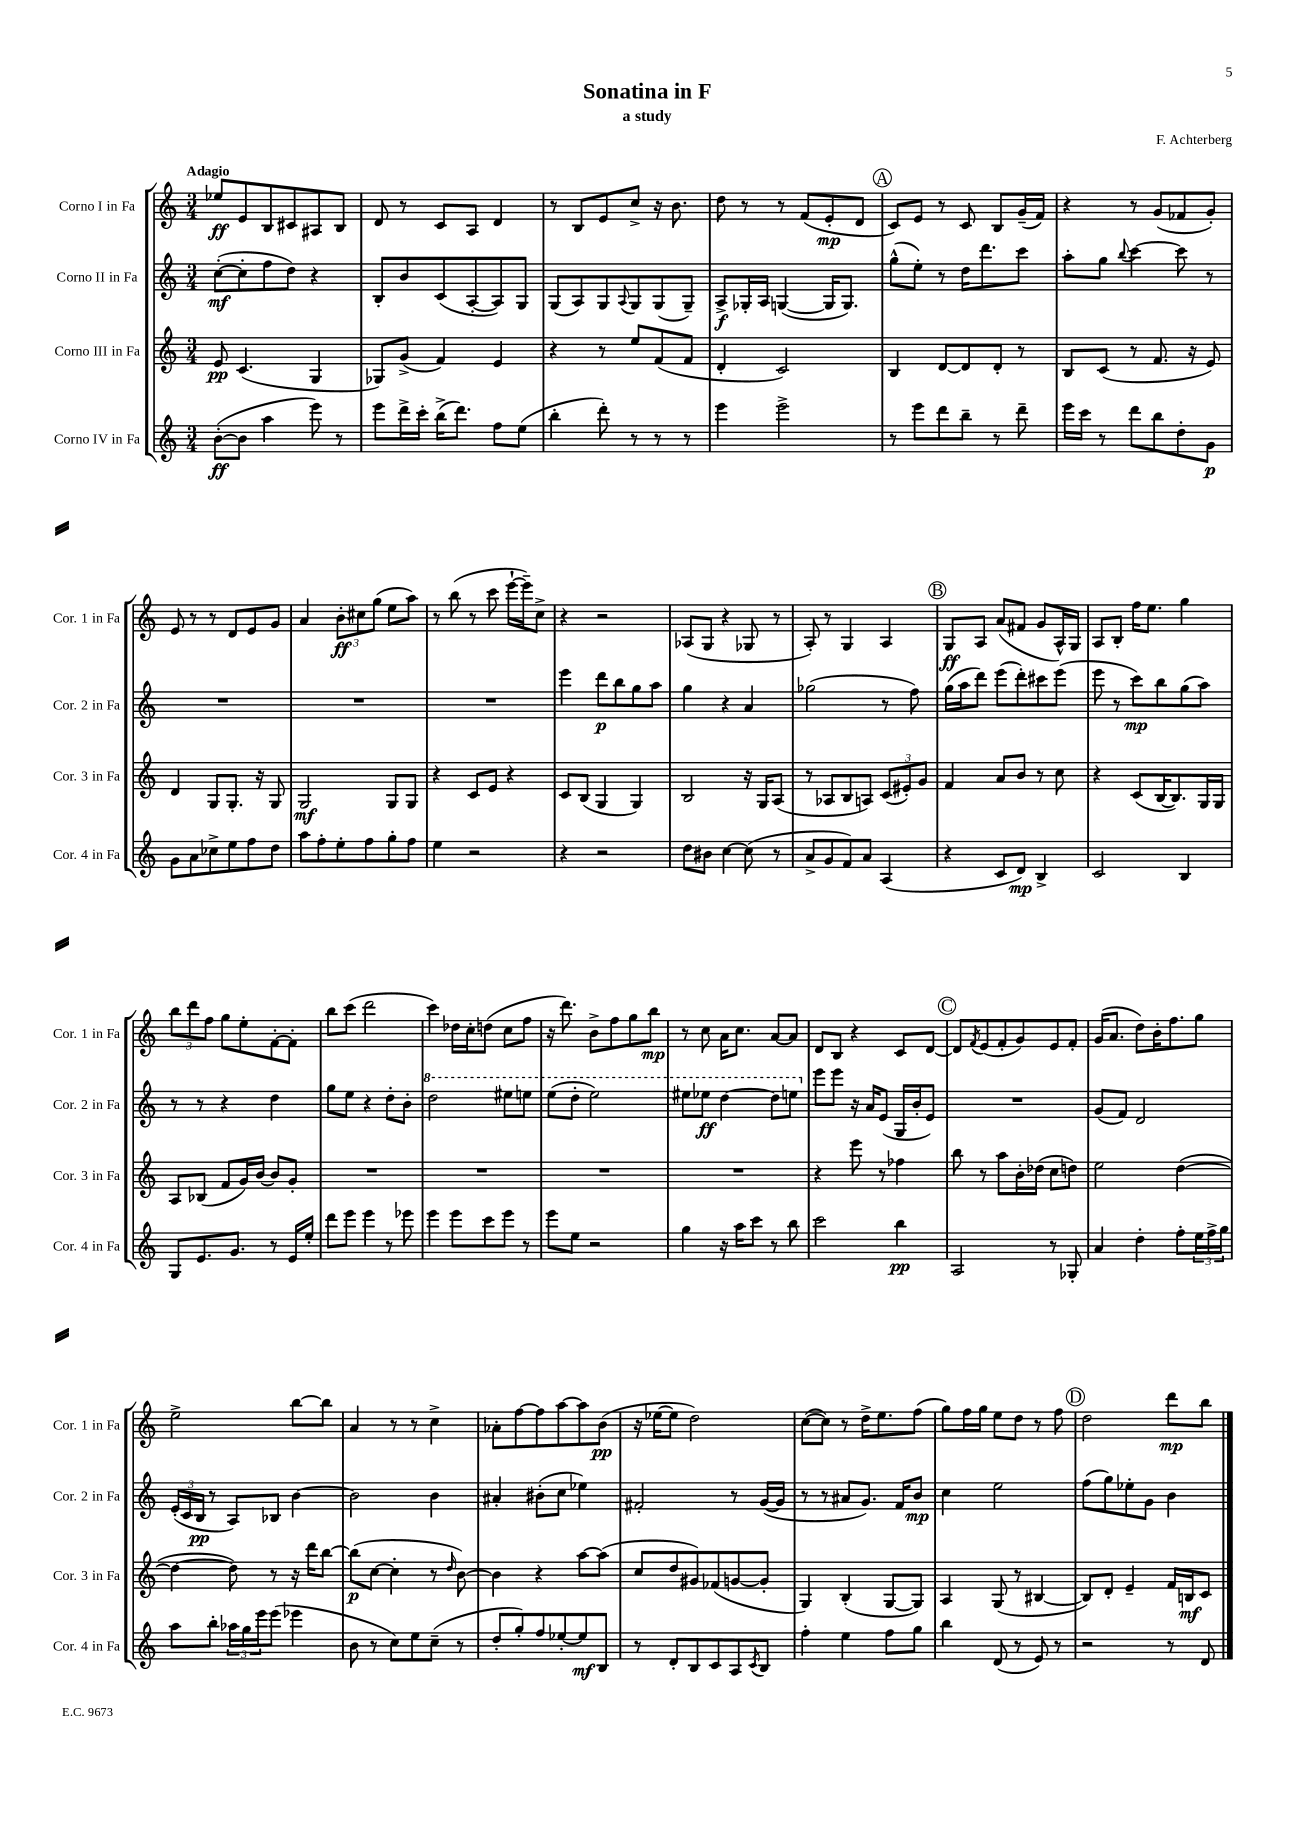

**kern	**dynam	**kern	**dynam	**kern	**dynam	**kern	**dynam
*part4	*part4	*part3	*part3	*part2	*part2	*part1	*part1
*staff4	*staff4	*staff3	*staff3	*staff2	*staff2	*staff1	*staff1
*I"Corno IV in Fa	*	*I"Corno III in Fa	*	*I"Corno II in Fa	*	*I"Corno I in Fa	*
*I'Cor. 4 in Fa	*	*I'Cor. 3 in Fa	*	*I'Cor. 2 in Fa	*	*I'Cor. 1 in Fa	*
*clefG2	*	*clefG2	*	*clefG2	*	*clefG2	*
*k[]	*	*k[]	*	*k[]	*	*k[]	*
*M3/4	*	*M3/4	*	*M3/4	*	*M3/4	*
=1	=1	=1	=1	=1	=1	=1	=1
!	!	!	!	!	!	!LO:TX:a:B:t=Adagio	!
([8b'\L	ff	8e/	pp	([8cc'\L	mf	8ee-X/L	ff
8b\J]	.	(4.c/	.	8cc'\]	.	8e/	.
4aa\	.	.	.	8ff\	.	8B/	.
.	.	.	.	8dd\J)	.	8c#X/	.
8eee\)	.	4G/	.	4r	.	8A#X/	.
8r	.	.	.	.	.	8B/J	.
=2	=2	=2	=2	=2	=2	=2	=2
8eee\L	.	8G-X/L)	.	8B'/L	.	8d/	.
16ddd^\L	.	(8g^/J	.	8b/	.	8r	.
16ccc'\JJ	.	.	.	.	.	.	.
(16bb^\KL	.	4f/)	.	(8c/	.	8c/L	.
8.ddd\J)	.	.	.	.	.	.	.
.	.	.	.	[8A'/	.	8A/J	.
8ff\L	.	4e/	.	8A/])	.	4d/	.
(8ee\J	.	.	.	8G/J	.	.	.
=3	=3	=3	=3	=3	=3	=3	=3
4bb'\	.	4r	.	(8G/L	.	8r	.
.	.	.	.	8A/)	.	8B/L	.
8ddd'\)	.	8r	.	8G/	.	8e/	.
.	.	.	.	8qqA/	.	.	.
8r	.	8ee/L	.	8G/	.	8cc^/J	.
8r	.	(8f/	.	(8G/	.	16r	.
.	.	.	.	.	.	8.b\	.
8r	.	8f/J	.	8G~/J)	.	.	.
=4	=4	=4	=4	=4	=4	=4	=4
4eee\	.	4d'/	.	8A^/L	f	8dd\	.
.	.	.	.	16G-X'/L	.	8r	.
.	.	.	.	16A/JJ	.	.	.
2eee^\	.	2c/)	.	([4Gn/	.	8r	.
.	.	.	.	.	.	(8f/L	.
.	.	.	.	16G/KL]	.	8e'/	mp
.	.	.	.	8.G/J)	.	.	.
.	.	.	.	.	.	8d/J	.
!!LO:REH:place=s1:t=A
=5	=5	=5	=5	=5	=5	=5	=5
8r	.	4B/	.	(8gg^^\L	.	8c/L)	.
8eee\L	.	.	.	8ee'\J)	.	8e/J	.
8ddd\	.	[8d/L	.	8r	.	8r	.
8bb~\J	.	8d/]	.	16dd\KL	.	8c/	.
.	.	.	.	8.ddd\	.	.	.
8r	.	8d'/J	.	.	.	8B/L	.
8ddd~\	.	8r	.	8ccc\J	.	(16g~/L	.
.	.	.	.	.	.	16f/JJ)	.
=6	=6	=6	=6	=6	=6	=6	=6
16eee\LL	.	8B/L	.	8aa'\L	.	4r	.
16ccc\JJ	.	.	.	.	.	.	.
8r	.	(8c/J	.	8gg\J	.	.	.
.	.	.	.	8qqbb/	.	.	.
8ddd\L	.	8r	.	[4ccc\	.	8r	.
8bb\	.	8.f/	.	.	.	(8g/L	.
8dd'\	.	.	.	8ccc\]	.	8f-X/	.
.	.	16r	.	.	.	.	.
8g\J	p	8e/)	.	8r	.	8g'/J)	.
!!LO:LB:g=z
=7	=7	=7	=7	=7	=7	=7	=7
8g\L	.	4d/	.	2.r	.	8e/	.
8a\	.	.	.	.	.	8r	.
8cc-X^\	.	8G/L	.	.	.	8r	.
8ee\	.	8.G'/J	.	.	.	8d/L	.
8ff\	.	.	.	.	.	8e/	.
.	.	16r	.	.	.	.	.
8dd\J	.	8G/	.	.	.	8g/J	.
=8	=8	=8	=8	=8	=8	=8	=8
8aa\L	.	2G/	mf	2.r	.	4a/	.
8ff'\	.	.	.	.	.	.	.
8ee'\	.	.	.	.	.	12b'\L	ff
.	.	.	.	.	.	12cc#X\	.
8ff\	.	.	.	.	.	.	.
.	.	.	.	.	.	(12gg\J	.
8gg'\	.	8G/L	.	.	.	8ee\L	.
8ff\J	.	8G/J	.	.	.	8aa\J)	.
=9	=9	=9	=9	=9	=9	=9	=9
4ee\	.	4r	.	2.r	.	8r	.
.	.	.	.	.	.	(8bb\	.
2r	.	8c/L	.	.	.	8r	.
.	.	8e/J	.	.	.	8ccc\	.
.	.	4r	.	.	.	[16eee`\LL	.
.	.	.	.	.	.	16eee~\J])	.
.	.	.	.	.	.	8cc^\J	.
=10	=10	=10	=10	=10	=10	=10	=10
4r	.	8c/L	.	4eee\	.	4r	.
.	.	(8B/J	.	.	.	.	.
2r	.	4G/	.	8ddd\L	p	2r	.
.	.	.	.	8bb\	.	.	.
.	.	4G/)	.	8gg\	.	.	.
.	.	.	.	8aa\J	.	.	.
=11	=11	=11	=11	=11	=11	=11	=11
8dd\L	.	2B/	.	4gg\	.	(8A-X/L	.
8b#X\J	.	.	.	.	.	8G/J	.
[4cc\	.	.	.	4r	.	4r	.
(8cc\]	.	16r	.	4a/	.	8G-X/	.
.	.	16G/KL	.	.	.	.	.
8r	.	(8A/J	.	.	.	8r	.
=12	=12	=12	=12	=12	=12	=12	=12
8a^/L	.	8r	.	(2gg-X\	.	8A'/)	.
8g/	.	8A-X/L	.	.	.	8r	.
8f/)	.	8B/	.	.	.	4G/	.
8a/J	.	8An/J)	.	.	.	.	.
(4A/	.	(12c/L	.	8r	.	4A/	.
.	.	12e#X'/)	.	.	.	.	.
.	.	.	.	8ff\)	.	.	.
.	.	12g/J	.	.	.	.	.
!!LO:REH:place=s1:t=B
=13	=13	=13	=13	=13	=13	=13	=13
4r	.	4f/	.	(16gg\LL	.	8G/L	ff
.	.	.	.	16aa\J	.	.	.
.	.	.	.	8ddd\J)	.	8A/J	.
8c/L	.	8a/L	.	(8eee\L	.	(8a/L	.
8d/J)	mp	8b/J	.	8ddd'\)	.	8f#X/J	.
4B^/	.	8r	.	8ccc#X\	.	8g/L	.
.	.	8cc\	.	(8eee\J	.	16A^^/L)	.
.	.	.	.	.	.	16G/JJ	.
=14	=14	=14	=14	=14	=14	=14	=14
2c/	.	4r	.	8eee\	.	8A/L	.
.	.	.	.	8r	.	8B'/J	.
.	.	(8c/L	.	8ccc\L)	mp	16ff\KL	.
.	.	.	.	.	.	8.ee\J	.
.	.	[16B/K	.	8bb\	.	.	.
.	.	8.B/])	.	.	.	.	.
4B/	.	.	.	(8gg\	.	4gg\	.
.	.	16G/L	.	8aa\J)	.	.	.
.	.	16G/JJ	.	.	.	.	.
!!LO:LB:g=z
=15	=15	=15	=15	=15	=15	=15	=15
8G/L	.	8A/L	.	8r	.	12bb\L	.
.	.	.	.	.	.	12ddd\	.
8.e/	.	(8B-X/J	.	8r	.	.	.
.	.	.	.	.	.	12ff\J	.
.	.	8f/L	.	4r	.	8gg\L	.
8.g/J	.	.	.	.	.	.	.
.	.	16g/L)	.	.	.	8ee'\	.
.	.	[16b/JJ	.	.	.	.	.
8r	.	8b/L]	.	4dd\	.	[8f'\	.
16e/LL	.	8g'/J	.	.	.	8f'\J]	.
16ee'/JJ	.	.	.	.	.	.	.
=16	=16	=16	=16	=16	=16	=16	=16
8ddd\L	.	2.r	.	8gg\L	.	8bb\L	.
8eee\J	.	.	.	8ee\J	.	(8ccc\J	.
4eee\	.	.	.	4r	.	2ddd\	.
8r	.	.	.	8dd'\L	.	.	.
8eee-X\	.	.	.	8b'\J	.	.	.
=17	=17	=17	=17	=17	=17	=17	=17
*	*	*	*	*8va	*	*	*
4eee\	.	2.r	.	2ddd\	.	4ccc\)	.
8eee\L	.	.	.	.	.	16dd-X\LL	.
.	.	.	.	.	.	16cc'\J	.
8ccc\	.	.	.	.	.	(8ddn\J	.
8eee\J	.	.	.	8eee#X\L	.	8cc\L	.
8r	.	.	.	8eeen\J	.	8ff\J	.
=18	=18	=18	=18	=18	=18	=18	=18
8eee\L	.	2.r	.	(8eee\L	.	16r	.
.	.	.	.	.	.	8.ddd\)	.
8ee\J	.	.	.	8ddd'\J	.	.	.
2r	.	.	.	2eee\)	.	8b^\L	.
.	.	.	.	.	.	8ff\	.
.	.	.	.	.	.	8gg\	.
.	.	.	.	.	.	8bb\J	mp
=19	=19	=19	=19	=19	=19	=19	=19
4gg\	.	2.r	.	8eee#X\L	.	8r	.
.	.	.	.	8eee-X\J	ff	8cc\	.
16r	.	.	.	[4ddd\	.	16a\KL	.
16aa\KL	.	.	.	.	.	8.cc\J	.
8ccc\J	.	.	.	.	.	.	.
8r	.	.	.	8ddd\L]	.	[8a/L	.
8bb\	.	.	.	8eeen\J	.	8a/J]	.
=20	=20	=20	=20	=20	=20	=20	=20
*	*	*	*	*X8va	*	*	*
2ccc\	.	4r	.	8eee\L	.	8d/L	.
.	.	.	.	8eee\J	.	8B/J	.
.	.	8eee\	.	16r	.	4r	.
.	.	.	.	16a/KL	.	.	.
.	.	8r	.	(8e/J	.	.	.
4bb\	pp	4ff-X\	.	16G/LL	.	8c/L	.
.	.	.	.	16b'/J	.	.	.
.	.	.	.	8e/J)	.	[8d/J	.
!!LO:REH:place=s1:t=C
=21	=21	=21	=21	=21	=21	=21	=21
2A/	.	8bb\	.	2.r	.	8d/L]	.
.	.	.	.	.	.	8qf/	.
.	.	8r	.	.	.	(8e/	.
.	.	8aa\L	.	.	.	8f'/	.
.	.	16b'\L	.	.	.	8g/)	.
.	.	(16dd-X\JJ	.	.	.	.	.
8r	.	8cc\L	.	.	.	8e/	.
8G-X'/	.	8ddn\J)	.	.	.	8f'/J	.
=22	=22	=22	=22	=22	=22	=22	=22
4a/	.	2ee\	.	(8g/L	.	(16g/KL	.
.	.	.	.	.	.	8.a/J	.
.	.	.	.	8f/J)	.	.	.
4dd'\	.	.	.	2d/	.	8dd\L)	.
.	.	.	.	.	.	16b'\K	.
.	.	.	.	.	.	8.ff\	.
8ff'\L	.	([4dd\	.	.	.	.	.
24ee\L	.	.	.	.	.	8gg\J	.
24ff^\	.	.	.	.	.	.	.
24gg\JJ	.	.	.	.	.	.	.
!!LO:LB:g=z
=23	=23	=23	=23	=23	=23	=23	=23
8aa\L	.	4dd\_	.	(24e'/LL	.	2ee^\	.
.	.	.	.	24c/	.	.	.
.	.	.	.	24B/JJ	pp	.	.
8bb'\J	.	.	.	8r	.	.	.
24aa-X\LL	.	8dd\])	.	8A/L)	.	.	.
24gg\	.	.	.	.	.	.	.
24eee\J	.	.	.	.	.	.	.
(8eee\J	.	8r	.	8B-X/J	.	.	.
4eee-X\	.	16r	.	[4b\	.	[8bb\L	.
.	.	16ddd\KL	.	.	.	.	.
.	.	[8bb\J	.	.	.	8bb\J]	.
=24	=24	=24	=24	=24	=24	=24	=24
8b\	.	(8bb\L]	p	2b\]	.	4a/	.
8r	.	[8cc\J	.	.	.	.	.
8cc\L)	.	4cc'\]	.	.	.	8r	.
8ee\	.	.	.	.	.	8r	.
(8cc~\J	.	8r	.	4b\	.	4cc^\	.
.	.	16qqdd/	.	.	.	.	.
8r	.	[8b\)	.	.	.	.	.
=25	=25	=25	=25	=25	=25	=25	=25
8dd'/L	.	4b\]	.	4a#X'/	.	8a-X'\L	.
8gg'/)	.	.	.	.	.	[8ff\	.
8ff/	.	4r	.	(8b#X'\L	.	8ff\]	.
[8ee-X'/	.	.	.	8cc\J	.	[8aa\	.
8ee-/]	mf	[8aa\L	.	4ee-X\)	.	8aa\]	.
8B/J	.	(8aa\J]	.	.	.	(8b\J	pp
=26	=26	=26	=26	=26	=26	=26	=26
8r	.	8cc/L	.	2f#X'/	.	16r	.
.	.	.	.	.	.	[16ee-X\KL	.
8d'/L	.	8dd/	.	.	.	8ee-\J]	.
8B/	.	8g#X/)	.	.	.	2dd\)	.
8c/	.	(8f-X/	.	.	.	.	.
8A/	.	[8gn/	.	8r	.	.	.
8qc/	.	.	.	.	.	.	.
8B/J	.	8g'/J]	.	([16g/LL	.	.	.
.	.	.	.	16g/JJ]	.	.	.
=27	=27	=27	=27	=27	=27	=27	=27
4ff'\	.	4G/)	.	8r	.	([8cc\L	.
.	.	.	.	8r	.	8cc\J])	.
4ee\	.	(4B'/	.	8a#X/L	.	8r	.
.	.	.	.	8.g/J)	.	16dd^\KL	.
.	.	.	.	.	.	8.ee\	.
8ff\L	.	[8G/L	.	.	.	.	.
.	.	.	.	16f/KL	.	.	.
8gg\J	.	8G/J])	.	8b/J	mp	(8ff\J	.
=28	=28	=28	=28	=28	=28	=28	=28
4bb\	.	4A/	.	4cc\	.	8gg\L)	.
.	.	.	.	.	.	16ff\L	.
.	.	.	.	.	.	16gg\JJ	.
(8d/	.	(8G/	.	2ee\	.	8ee\L	.
8r	.	8r	.	.	.	8dd\J	.
8e/)	.	[4B#X/	.	.	.	8r	.
8r	.	.	.	.	.	8ff\	.
!!LO:REH:place=s1:t=D
=29	=29	=29	=29	=29	=29	=29	=29
2r	.	8B#/L])	.	(8ff\L	.	2dd\	.
.	.	8d'/J	.	8gg\)	.	.	.
.	.	4e~/	.	8ee-X'\	.	.	.
.	.	.	.	8g\J	.	.	.
8r	.	16f/LL	.	4b\	.	8ddd\L	mp
.	.	16Bn/J	mf	.	.	.	.
8d/	.	8c/J	.	.	.	8bb\J	.
==	==	==	==	==	==	==	==
*-	*-	*-	*-	*-	*-	*-	*-
